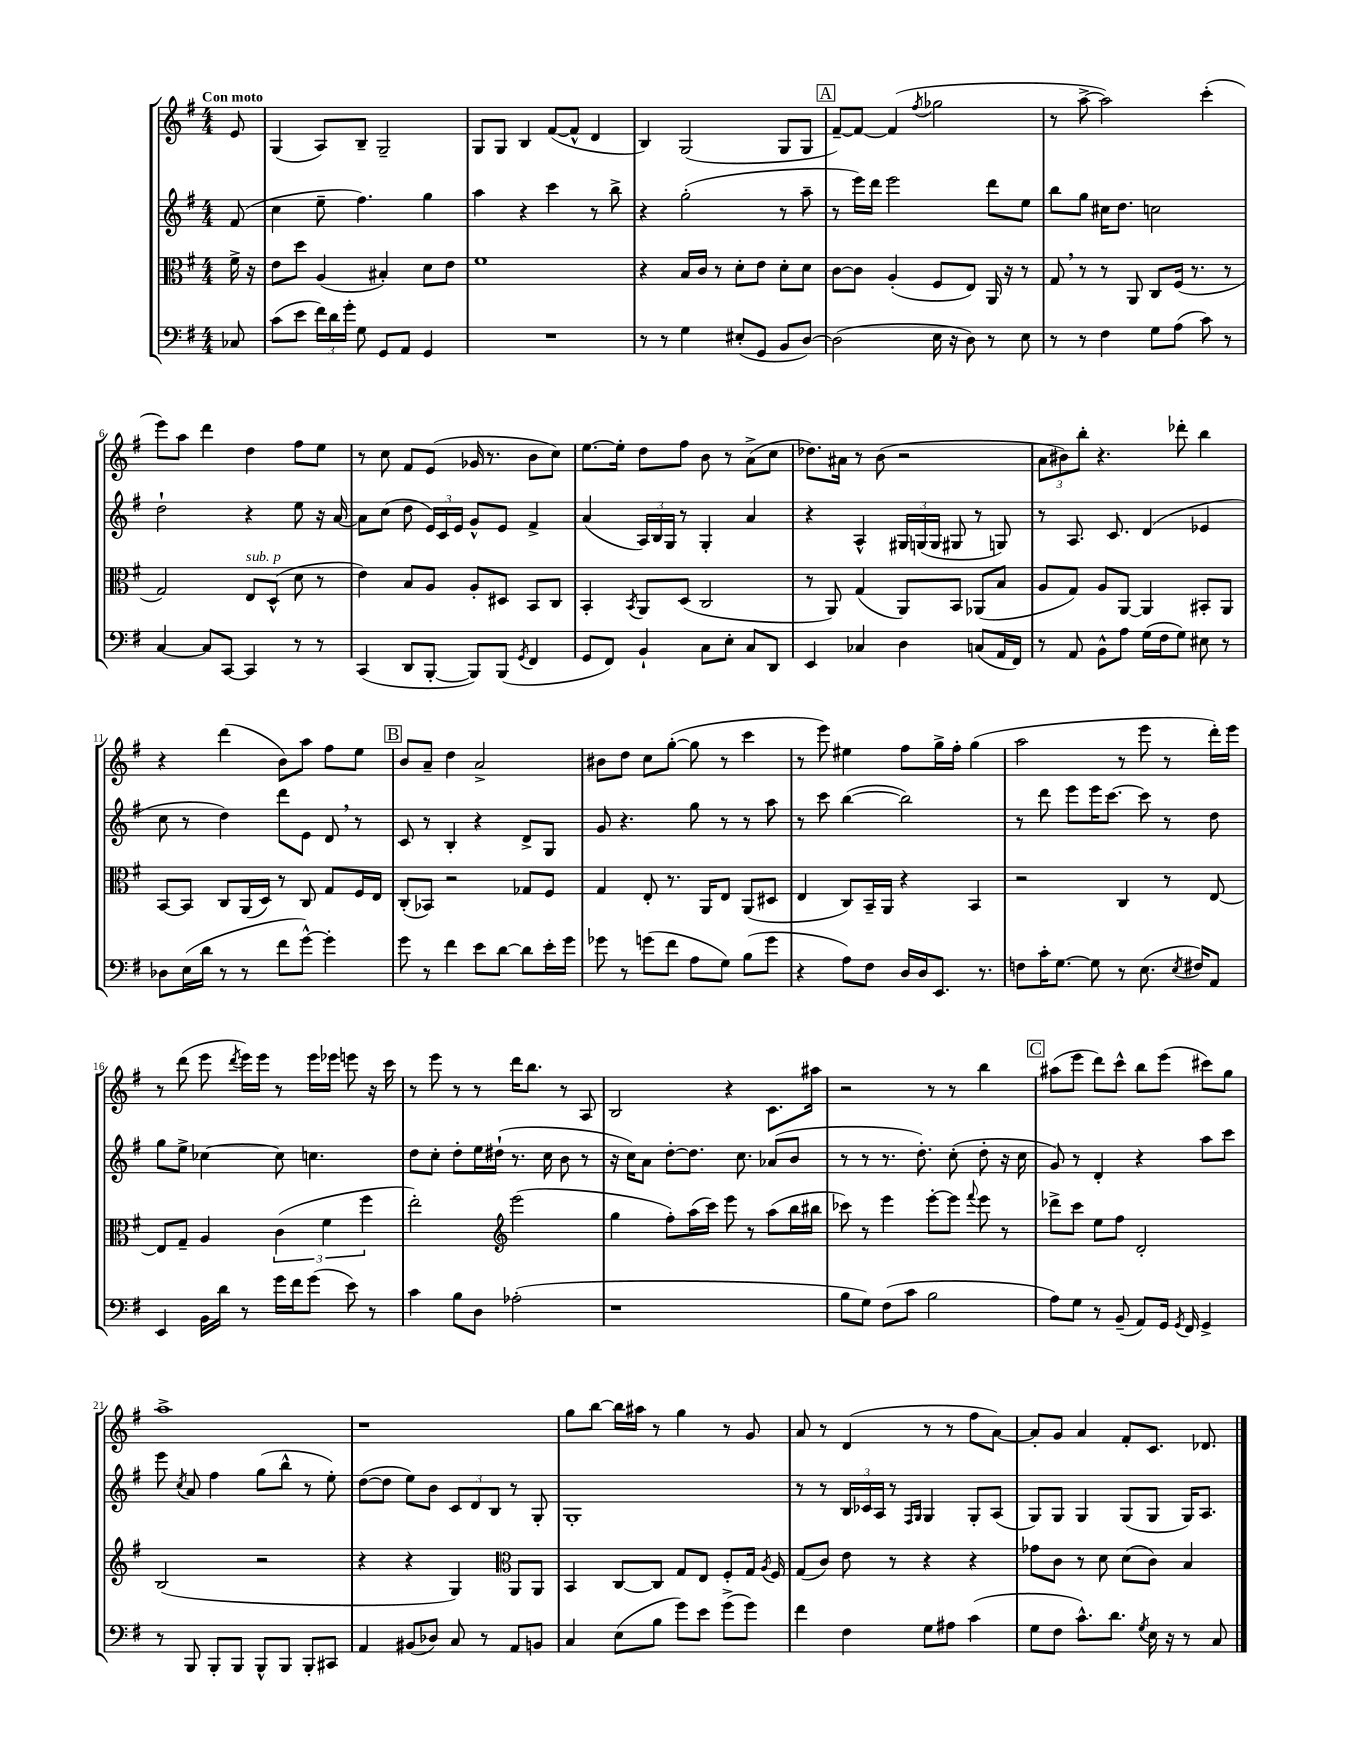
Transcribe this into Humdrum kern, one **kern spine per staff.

**kern	**kern	**kern	**kern
*staff4	*staff3	*staff2	*staff1
*clefF4	*clefC3	*clefG2	*clefG2
*k[f#]	*k[f#]	*k[f#]	*k[f#]
*M4/4	*M4/4	*M4/4	*M4/4
8C-	16f#^	(8f#	8e
.	16r	.	.
=	=	=	=
(8c	8e	4cc	(4G
8e	8dd	.	.
24f#)	(4A	8ee~	8A)
24d	.	.	.
24g'	.	.	.
8G	.	4.ff#)	8B~
8GG	4B#')	.	2G~
8AA	.	.	.
4GG	8d	4gg	.
.	8e	.	.
=	=	=	=
1r	1f#	4aa	8G
.	.	.	8G
.	.	4r	4B
.	.	4ccc	([8f#
.	.	.	8f#^^]
.	.	8r	4d
.	.	8bb^	.
=	=	=	=
8r	4r	4r	4B)
8r	.	.	.
4G	16B	(2gg'	(2G
.	16c	.	.
.	8r	.	.
(8E#'	8d'	.	.
8GG	8e	.	.
8BB	8d'	8r	8G
[8D)	8d	8aa~	8G
=	=	=	=
(2D]	[8c	8r	[8f#~)
.	8c]	16eee)	8f#_
.	.	16ddd	.
.	(4A'	2eee	(4f#]
.	.	.	8qff#
16E	8F#	.	2gg-
16r	.	.	.
8D)	8E)	.	.
8r	16AA	8ddd	.
.	16r	.	.
8E	8r	8ee	.
=	=	=	=
8r	8G	8bb	8r
8r	8r	8gg	[8aa^
4F#	8r	16cc#	2aa])
.	.	8.dd	.
.	8AA	.	.
8G	8C	2cc	.
(8A	(16F#	.	.
.	8.r	.	.
8c)	.	.	(4ccc'
8r	8r	.	.
=	=	=	=
[4C	2G)	2dd`	8eee)
.	.	.	8aa
8C]	.	.	4ddd
[8CC	.	.	.
4CC]	8E	4r	4dd
.	(8D^^	.	.
8r	8d	8ee	8ff#
8r	8r	16r	8ee
.	.	[16a	.
=	=	=	=
(4CC	4e)	8a]	8r
.	.	(8cc	8cc
8DD	8B	8dd	8f#
[8BBB'	8A	24e)	(8e
.	.	24c	.
.	.	24e	.
8BBB])	8A'	8g^^	16g-
.	.	.	8.r
(8BBB	8D#	8e	.
8qGG	.	.	.
4FF#	8BB	4f#^	8b
.	8C	.	8cc)
=	=	=	=
8GG	4BB'	(4a	[8.ee
8FF#)	.	.	.
.	.	.	16ee']
.	8qBB	.	.
4BB`	8AA	24A)	8dd
.	.	24B	.
.	.	24G	.
.	(8D	8r	8ff#
8C	2C	4G'	8b
8E'	.	.	8r
8C	.	4a	(8a^
8DD	.	.	8cc
=	=	=	=
4EE	8r	4r	8.dd-)
.	8AA)	.	.
.	.	.	16a#
4C-	(4G	4A^^	8r
.	.	.	(8b
4D	8AA)	24G#	2r
.	.	(24G	.
.	.	24G	.
.	8BB	8G#	.
(8C	(8AA-	8r	.
16AA	8B	8G)	.
16FF#)	.	.	.
=	=	=	=
8r	8A	8r	12a
.	.	.	12b#)
8AA	8G)	8.A	.
.	.	.	12bb'
8BB^^	8A	.	4.r
.	.	8.c	.
8A	[8AA	.	.
(16G	4AA]	(4d	.
16F#	.	.	.
8G)	.	.	8ddd-'
8E#	8BB#'	4e-	4bb
8r	8AA	.	.
=	=	=	=
8D-	[8BB	8cc	4r
(16E	8BB]	8r	.
16d	.	.	.
8r	8C	4dd)	(4ddd
8r	(16AA	.	.
.	16D)	.	.
8f#	8r	8ddd	8b)
[8g^^)	8C	8e	8aa
4g']	8G	8d	8ff#
.	16F#	8r	8ee
.	16E	.	.
=	=	=	=
8g	(8C'	8c	8b
8r	8BB-)	8r	8a~
4f#	2r	4B'	4dd
8e	.	4r	2a^
[8d	.	.	.
8d]	8G-	8d^	.
16e'	8F#	8G	.
16g	.	.	.
=	=	=	=
8g-	4G	8g	8b#
8r	.	4.r	8dd
(8g	8E'	.	8cc
8f#	8.r	.	([8gg'
8A	.	8gg	8gg]
.	16AA	.	.
8G)	8E	8r	8r
(8B	(8AA	8r	4ccc
8g	8D#	8aa	.
=	=	=	=
4r	4E	8r	8r
.	.	8ccc	8eee)
8A)	8C)	([4bb	4ee#
8F#	16BB~	.	.
.	16AA	.	.
16D	4r	2bb])	8ff#
16D	.	.	.
8.EE	.	.	16gg^
.	.	.	16ff#'
.	4BB	.	(4gg
8.r	.	.	.
=	=	=	=
8F	2r	8r	2aa
16c'	.	8ddd	.
[8.G	.	.	.
.	.	8eee	.
8G]	.	16eee	.
.	.	[8.ccc	.
8r	4C	.	8r
(8.E	.	8ccc]	8eee
.	8r	8r	8r
8qE	.	.	.
16F#)	.	.	.
8AA	[8E	8dd	16ddd')
.	.	.	16eee
=	=	=	=
4EE	8E]	8gg	8r
.	8G~	8ee^	(8ddd
16BB	4A	[4cc-	8eee
16d	.	.	.
.	.	.	8qddd
8r	.	.	16eee)
.	.	.	16eee
16g	(6c	8cc-]	8r
16f#	.	.	.
(8g	.	4.cc	16eee
.	6f#	.	.
.	.	.	16eee-
8e)	.	.	8eee
.	6ff#	.	.
8r	.	.	16r
.	.	.	16ccc
=	=	=	=
4c	2ee')	8dd	8r
.	.	8cc'	8eee
8B	.	8dd'	8r
8D	.	16ee	8r
.	.	(16dd#`	.
*	*clefG2	*	*
(2A-'	(2eee	8.r	16ddd
.	.	.	8.bb
.	.	16cc	.
.	.	8b	8r
.	.	8r	8A
=	=	=	=
1r	4gg	16r	2B
.	.	16cc)	.
.	.	8a	.
.	8ff#')	[8dd'	.
.	(16aa	8.dd]	.
.	16ccc)	.	.
.	8eee	.	4r
.	.	8.cc	.
.	8r	.	.
.	(8aa	(8a-	8.c
.	16bb	8b	.
.	16bb#	.	16aa#
=	=	=	=
8B	8ccc-)	8r	2r
8G)	8r	8r	.
(8F#	4eee	8.r	.
8c	.	.	.
.	.	8.dd')	.
2B	[8eee'	.	8r
.	8eee]	(8cc'	8r
.	8qqfff#	.	.
.	8eee	8dd'	4bb
.	8r	16r	.
.	.	16cc	.
=	=	=	=
8A)	8ddd-^	8g)	(8aa#
8G	8ccc	8r	8eee
8r	8ee	4d'	8ddd)
(8BB~	8ff#	.	8ccc^^
8AA)	2d'	4r	8bb
16GG	.	.	(8eee
8qGG	.	.	.
16FF#	.	.	.
4GG^	.	8aa	8ccc#)
.	.	8ccc	8gg
=	=	=	=
8r	(2B	8eee	1aa^
.	.	8qcc	.
8BBB	.	8a	.
8BBB'	.	4ff#	.
8BBB	.	.	.
8BBB^^	2r	(8gg	.
8BBB	.	8bb^^	.
8BBB'	.	8r	.
8CC#	.	8ee')	.
=	=	=	=
4AA	4r	([8dd	1r
.	.	8dd]	.
(8BB#	4r	8ee)	.
8D-)	.	8b	.
8C	4G)	12c	.
.	.	12d	.
8r	.	.	.
.	.	12B	.
*	*clefC3	*	*
8AA	8AA	8r	.
8BB	8AA	8G'	.
=	=	=	=
4C	4BB	1G'	8gg
.	.	.	[8bb
(8E	[8C	.	16bb]
.	.	.	16aa#
8B	8C]	.	8r
8g)	8G	.	4gg
8e	8E	.	.
(8g^	8F#'	.	8r
8g)	16G	.	8g
.	8qA	.	.
.	16F#	.	.
=	=	=	=
4f#	(8G	8r	8a
.	8c)	8r	8r
4F#	8e	24B	(4d
.	.	24c-	.
.	.	24A	.
.	8r	8r	.
.	.	16qqF#	.
.	.	16qqG	.
8G	4r	4G	8r
8A#	.	.	8r
(4c	4r	8G'	8ff#
.	.	(8A	[8a)
=	=	=	=
8G	8g-	8G)	8a']
8F#	8c	8G	8g
8.c^^)	8r	4G	4a
.	8d	.	.
8.d	.	.	.
.	(8d	(8G	8f#'
8qG	.	.	.
16E	8c)	8G	8.c
16r	.	.	.
8r	4B	16G)	.
.	.	8.A	8.d-
8C	.	.	.
==	==	==	==
*-	*-	*-	*-
